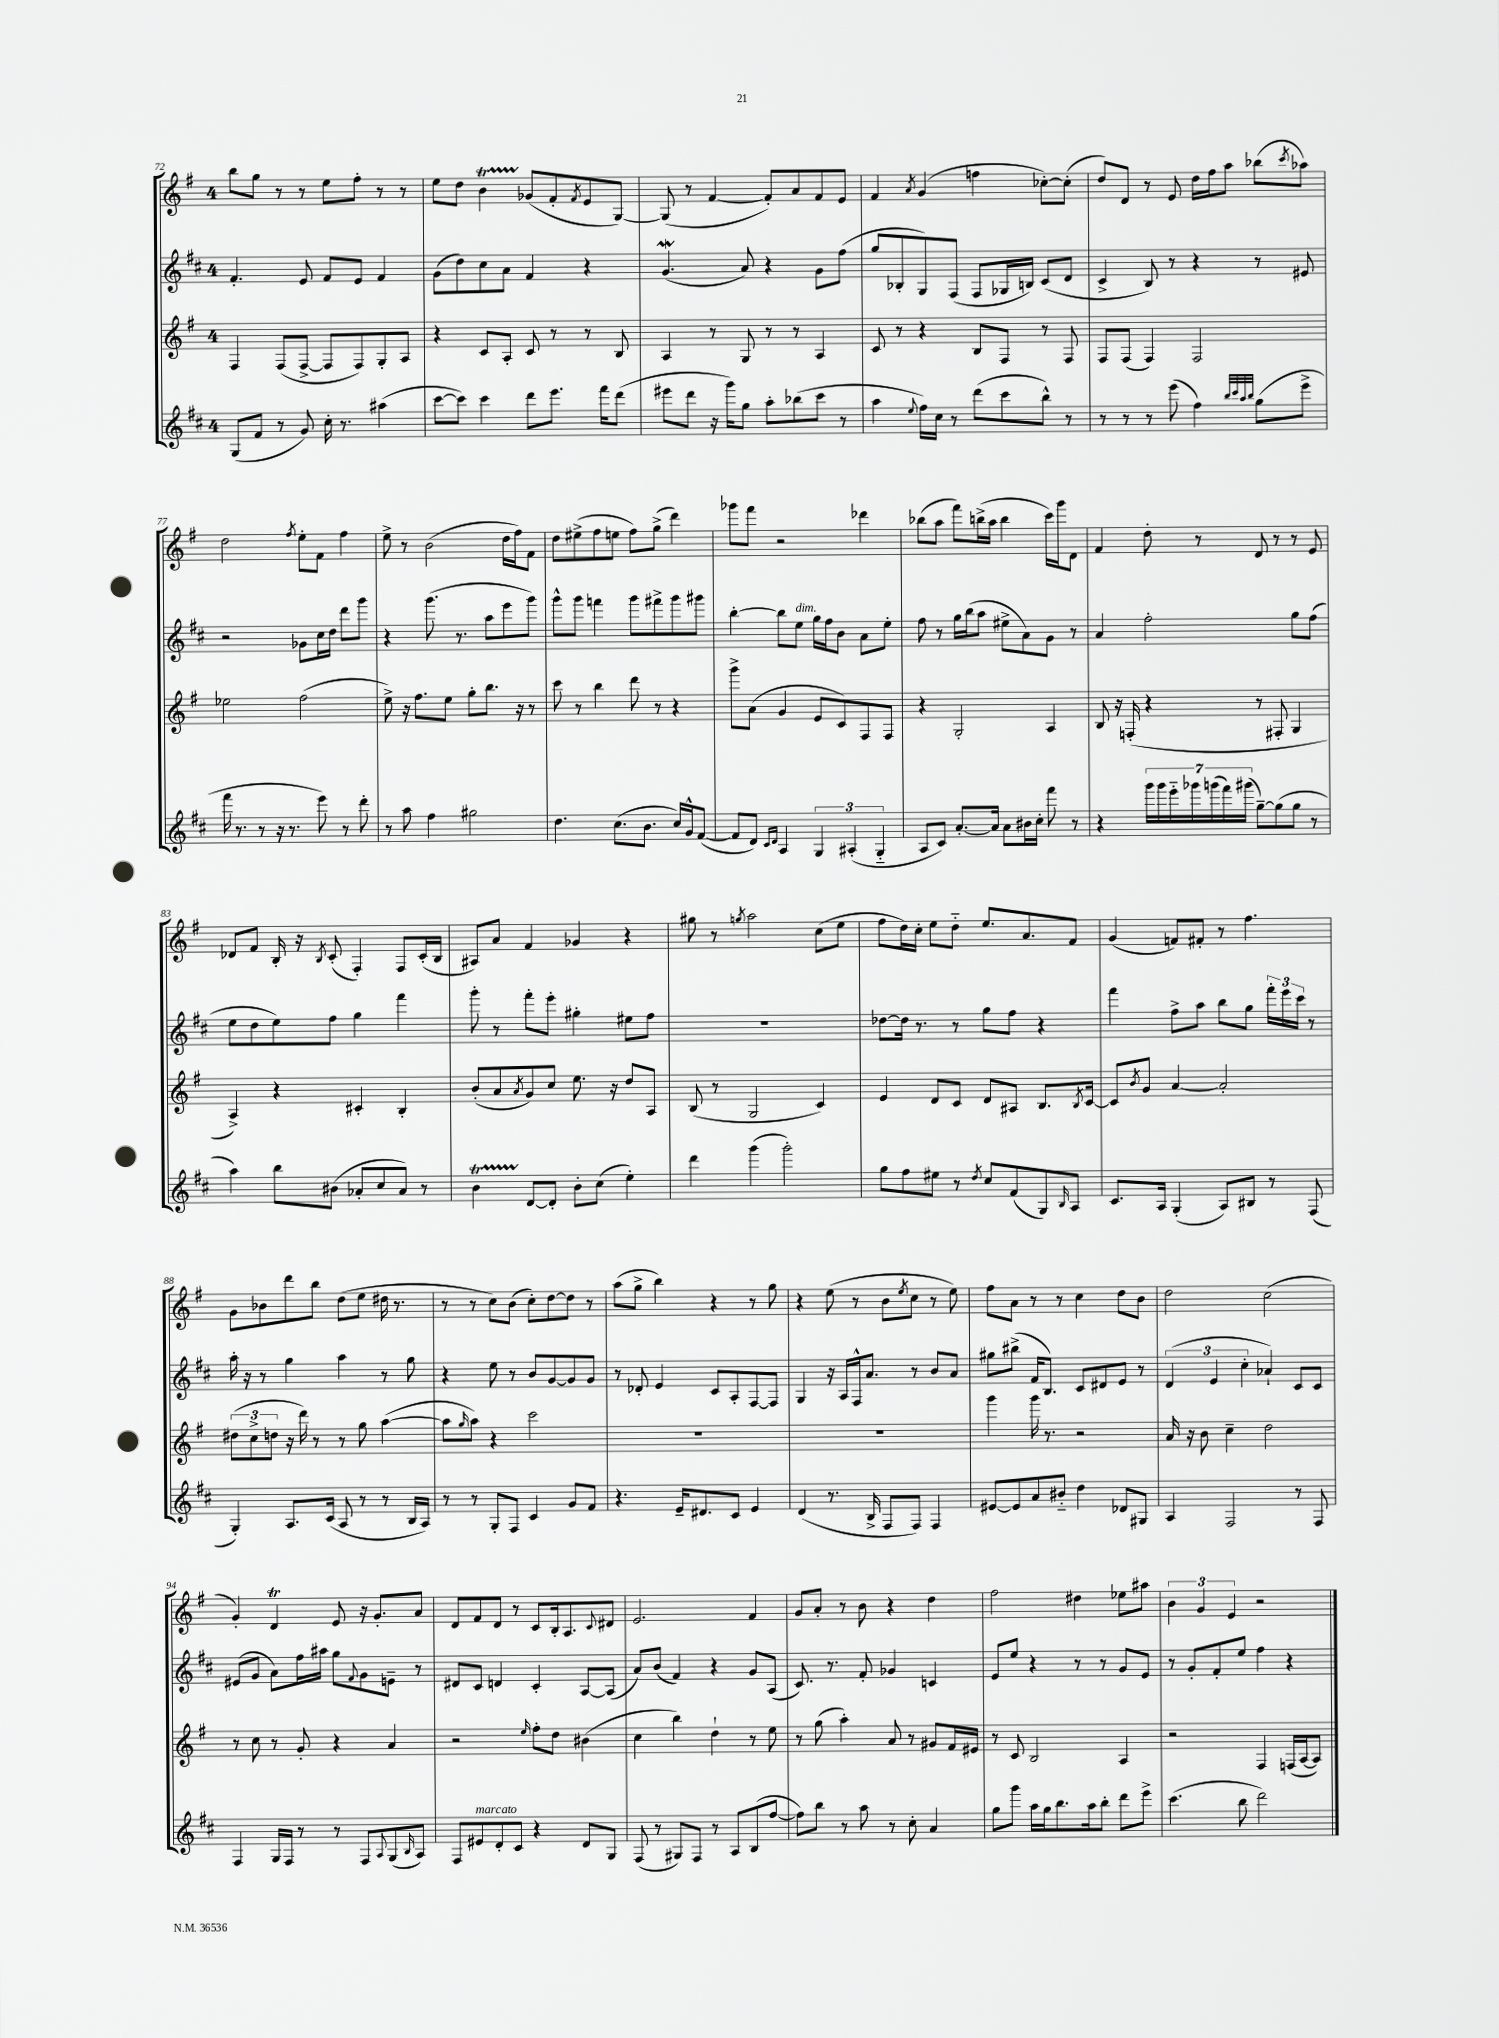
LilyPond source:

<<
\new StaffGroup <<
\new Staff = "s0" {
    \clef treble \key g \major \once \override Staff.TimeSignature.style = #'single-digit \time 4/4
    b''8 g''8 r8 r8 e''8 fis''8-. r8 r8 |
    e''8 d''8 b'4\startTrillSpan ges'8\stopTrillSpan( fis'8-. \acciaccatura { fis'8 } e'8 g8~) |
    g8( r8 fis'4~ fis'8-.) a'8 fis'8 e'8 |
    fis'4 \acciaccatura { a'8 } g'4( f''4 ces''8~-.) ces''8-.( |
    d''8) d'8 r8 e'8 d''16 fis''16 a''8 bes''8( \acciaccatura { c'''8 } aes''8) |
    d''2 \acciaccatura { fis''8 } e''8-. fis'8 fis''4 |
    e''8-> r8 b'2( d''16 fis''16) fis'8 |
    d''8 eis''8->( fis''8 e''8 fis''8) g''8->( d'''4) |
    ges'''8 fis'''8 r2 des'''4 |
    bes''8( a''8 fis'''8) b''16->( a''16 b''4 c'''16) g'''16 d'8 |
    fis'4 d''8-. r8 d'8 r8 r8 e'8 |
    des'8 fis'8 b16-. r16 \acciaccatura { b8 } c'8-.( fis4-.) fis8 c'16-.( b16 |
    ais8) a'8 fis'4 ges'4 r4 |
    gis''8 r8 \acciaccatura { g''8 } a''2 c''8( e''8 |
    fis''8 d''16) c''16-. e''8 d''8-_ e''8. a'8. fis'8 |
    g'4( f'8) fis'8-. r8 fis''4. |
    g'8 bes'8 d'''8 b''8 d''8( e''8 dis''16 r8. |
    r8 r8 c''8) b'8( c''8-.) d''8~ d''8 r8 |
    a''8( g''8-> b''4) r4 r8 g''8 |
    r4 e''8( r8 b'8 \acciaccatura { e''8 } c''8 r8 e''8) |
    fis''8 a'8 r8 r8 c''4 d''8 b'8 |
    d''2 c''2( |
    g'4-.) d'4\trill e'8 r16 g'8.-. a'8 |
    d'8 fis'8 d'8 r8 c'8 b16-. a8. \appoggiatura { c'8 } dis'8 |
    e'2. fis'4 |
    g'8 a'8-. r8 b'8 r4 d''4 |
    fis''2 dis''4 ees''8 ais''8 |
    \tuplet 3/2 { b'4 g'4 e'4 } r2 \bar "|." |
}
\new Staff = "s1" {
    \clef treble \key d \major \once \override Staff.TimeSignature.style = #'single-digit \time 4/4
    fis'4.-. e'8 fis'8 e'8 fis'4 |
    g'8( d''8) cis''8 a'8 fis'4 r4 |
    g'4.\mordent( a'8) r4 g'8 fis''8( |
    g''8 bes8-. g8) fis8( fis8 ges16 b16) cis'8( d'8 |
    cis'4-> b8) r8 r4 r8 eis'8 |
    r2 ges'8 cis''16 d''16 d'''8 g'''8 |
    r4 g'''8.( r8. a''8 e'''8 g'''8) |
    g'''8-^ g'''8 f'''4 g'''8 fis'''8-> g'''8 gis'''8 |
    b''4~-. b''8 e''8^\markup { \italic "dim." } g''16 fis''16 b'8 a'8 e''8-. |
    fis''8 r8 g''16 b''16( a''8 eis''8-> a'8) g'8 r8 |
    a'4 fis''2-. g''8 fis''8( |
    e''8 d''8 e''8) fis''8 g''4 fis'''4 |
    g'''8-. r8 fis'''8-. e'''8-. gis''4-. eis''8 fis''8 |
    R1 |
    des''8~ des''16 r8. r8 g''8 fis''8 r4 |
    fis'''4 fis''8-> a''8 b''8 g''8 \tuplet 3/2 { fis'''16-. e'''16 cis'''16 } r8 |
    a''16-. r16 r8 g''4 a''4 r8 g''8 |
    r4 e''8 r8 b'8 g'8~ g'8 g'8 |
    r8 des'8-. e'4 cis'8 a8-. fis8~ fis8 |
    g4 r16 a16 fis16-^ a'8. r8 b'8 a'8 |
    gis''8 bis''8->( fis'16 b8.) cis'8 dis'8 e'8 r8 |
    \tuplet 3/2 { d'4( e'4 cis''4-. } aes'4-!) cis'8 cis'8 |
    eis'8( g'8 a'8) fis''16 ais''16 g''8 \appoggiatura { fis'8 } g'8 e'8-- r8 |
    dis'8 cis'8 d'4 cis'4-. a8~ a8( |
    a'8) b'8( fis'4) r4 g'8 a8( |
    cis'8.) r8. fis'8-. ges'4 c'4 |
    e'8 e''8 r4 r8 r8 g'8 e'8 |
    r8 g'8-. fis'8-. e''8 fis''4 r4 \bar "|." |
}
\new Staff = "s2" {
    \clef treble \key g \major \once \override Staff.TimeSignature.style = #'single-digit \time 4/4
    fis4 fis8( fis8~-> fis8 fis8) g8-. a8 |
    r4 c'8 a8-. c'8 r8 r8 b8 |
    a4 r8 g8 r8 r8 a4 |
    c'8 r8 r4 b8 fis8 r8 fis8 |
    fis8 fis8( fis4) fis2 |
    ees''2 fis''2( |
    e''8->) r16 fis''8. e''8 g''8-. b''8. r16 r8 |
    c'''8 r8 b''4 d'''8 r8 r4 |
    g'''8-> a'8( g'4 e'8 c'8) fis8 fis8 |
    r4 g2-. a4 |
    b8 r16 f16-.( r4 r8 fis8-. g4 |
    a4->) r4 cis'4-. b4-. |
    b'8-.( a'8 \acciaccatura { a'8 } g'8) c''8 e''8. r16 d''8 a8 |
    b8( r8 g2 c'4) |
    e'4 d'8 c'8 d'8 ais8 b8. \acciaccatura { b8 } c'16~ |
    c'8 \acciaccatura { b'8 } g'8 a'4~ a'2-. |
    \tuplet 3/2 { dis''8( c''8-> d''8 } r16 d'''16) r8 r8 g''8 a''4~( |
    a''8 \grace { g''16 } a''8) r4 c'''2 |
    R1 |
    R1 |
    g'''4 g'''16 r8. r2 |
    a'16 r16 b'8 c''4-- d''2 |
    r8 c''8 r8 g'8-. r4 a'4 |
    r2 \grace { e''16 } fis''8-. d''8 bis'4( |
    c''4 b''4) d''4-! r8 e''8 |
    r8 g''8( a''4-.) a'8 r8 gis'8 fis'16 eis'16 |
    r8 c'8 b2 a4 |
    r2 fis4 f16( a16~ a8) \bar "|." |
}
\new Staff = "s3" {
    \clef treble \key d \major \once \override Staff.TimeSignature.style = #'single-digit \time 4/4
    g8( fis'8 r8 g'8) cis''16-. r8. ais''4( |
    cis'''8~ cis'''8) cis'''4 d'''8 e'''8. fis'''16 d'''8( |
    eis'''8 d'''8 r16 g'''16) g''8 a''8-. bes''8( cis'''8 r8 |
    a''4 \appoggiatura { e''8 } fis''16) cis''16 r8 d'''8( cis'''8 b''8-^) r8 |
    r8 r8 r8 e'''8( fis''4) \grace { b''32 cis'''32 a''32 b''32 } g''8( e'''8-> |
    fis'''16 r8. r8 r16 r8. e'''8) r8 d'''8-. |
    r8 a''8 fis''4 gis''2 |
    d''4. cis''8.( b'8. cis''16) g'16-^ fis'8~( |
    fis'8 d'8) \grace { cis'16 d'16 } a4 \tuplet 3/2 { g4 ais4-.( g4-_ } |
    a8 cis'8) a'8.~-. a'16 a'8 bis'16 cis''16-. fis'''8 r8 |
    r4 \tuplet 7/4 { g'''16 g'''16 e'''16-_ ges'''16 g'''16( fis'''16) gis'''16( } g''8~--) g''8( g''8 r8 |
    a''4) b''8 bis'8( aes'8-. cis''8 aes'8) r8 |
    b'4\startTrillSpan d'8~\stopTrillSpan d'8-. b'8-. cis''8( e''4-.) |
    d'''4 g'''4( g'''2-.) |
    g''8 fis''8 eis''8 r8 \acciaccatura { d''8 } cis''8 fis'8( g8) \grace { b16 } a8 |
    cis'8. a16 g4-.( a8) bis8 r8 fis8( |
    g4-.) a8. cis'16( a8 r8 r8 b16 a16) |
    r8 r8 g8-. fis8 cis'4 g'8 fis'8 |
    r4. e'16-- dis'8. cis'8 e'4 |
    d'4( r8. b16-> fis8 fis8) fis4 |
    eis'8~ eis'8 a'8 bis'8-_ d''4 des'8 gis8 |
    a4 fis2 r8 fis8 |
    fis4 g16 fis16 r8 r8 fis8 \appoggiatura { a8 } g8( \grace { b16 } a8) |
    fis8 eis'8^\markup { \italic "marcato" } d'8-. cis'8 r4 d'8 g8 |
    fis8( r8 gis8) fis8 r8 a8 b8( fis''8~ |
    fis''8) b''8 r8 a''8 r8 cis''8-. a'4 |
    g''8 g'''8 a''16 g''16 b''8. a''16 b''8-. d'''8 e'''8-> |
    cis'''4.( b''8 d'''2) \bar "|." |
}
>>
>>
\layout { \context { \Score currentBarNumber = #72 } }
